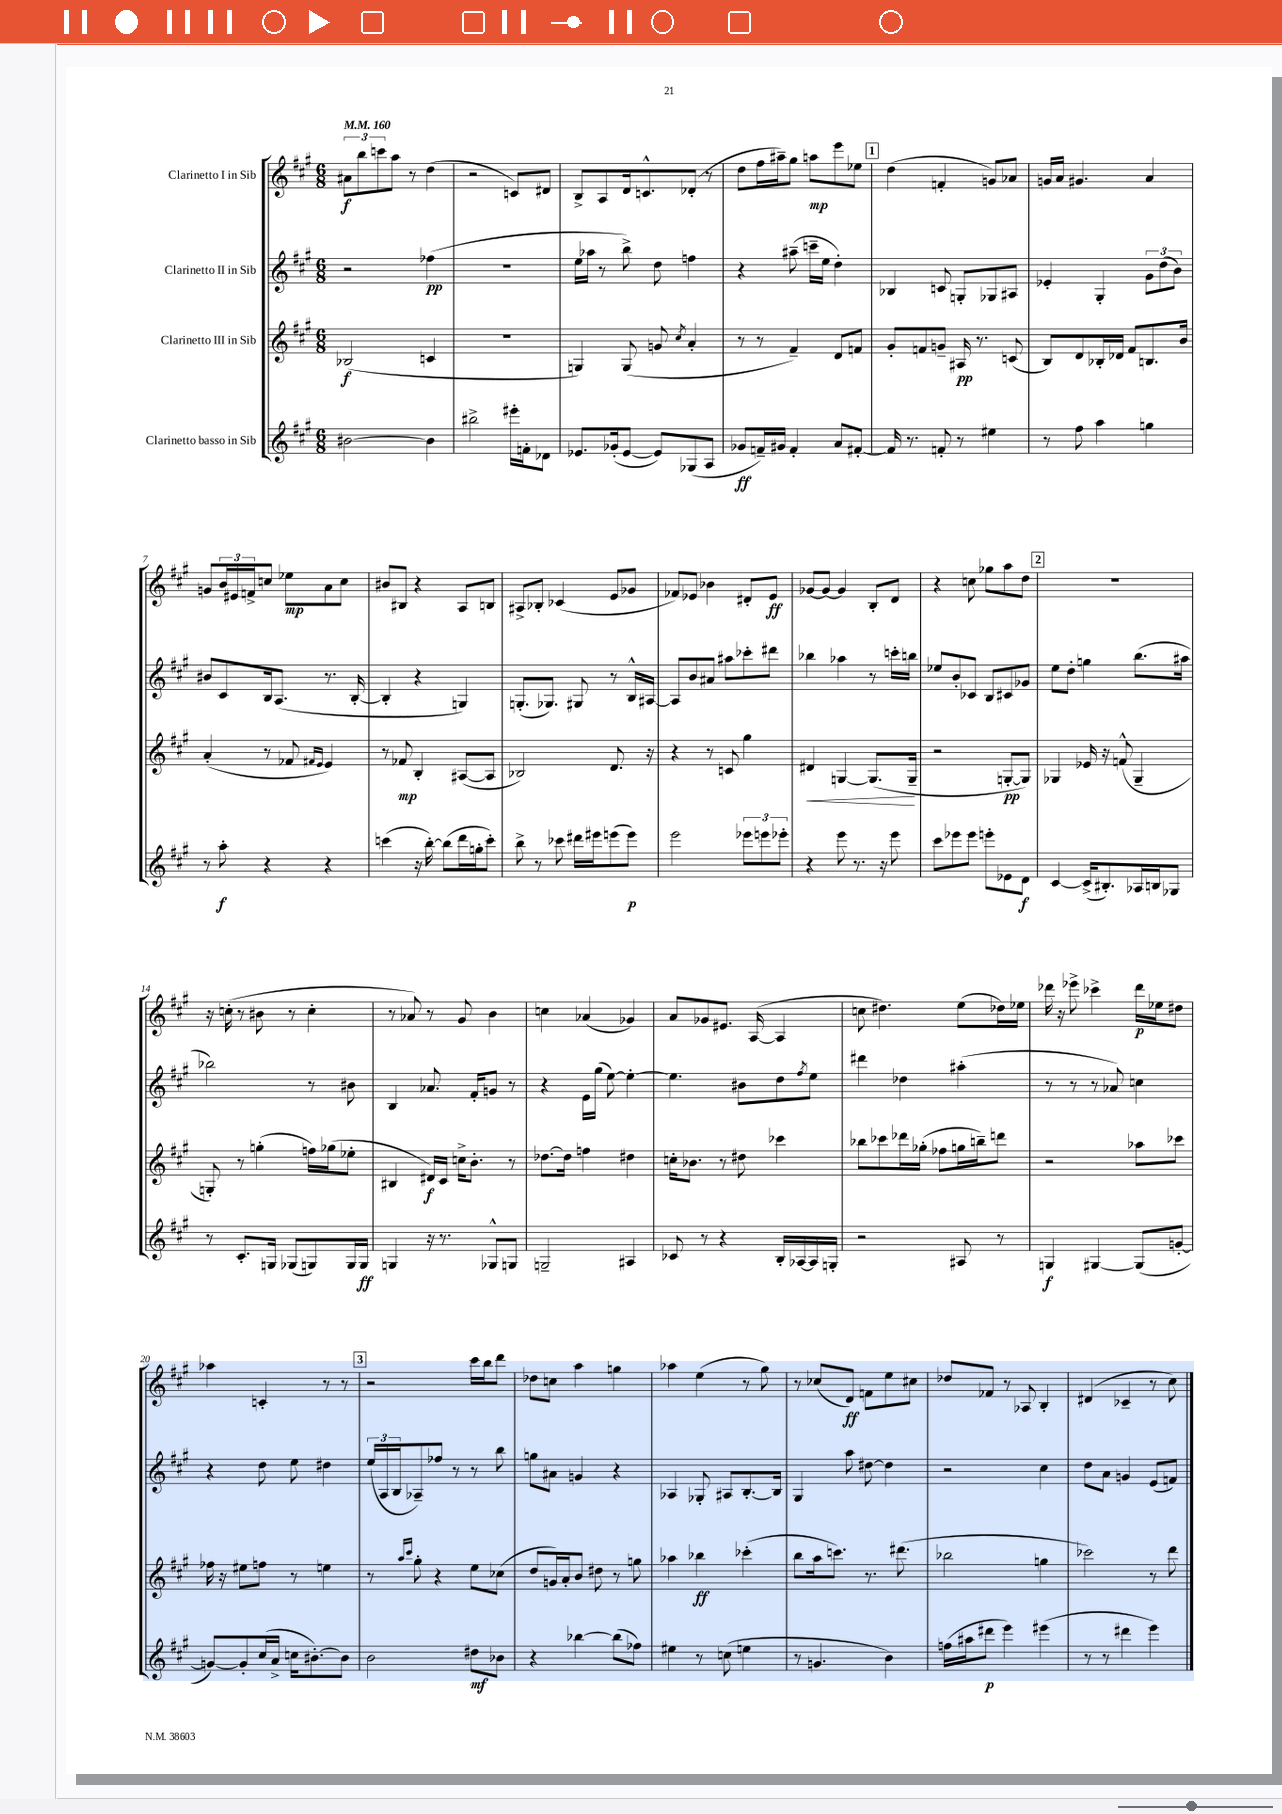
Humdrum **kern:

**kern	**kern	**kern	**kern
*staff4	*staff3	*staff2	*staff1
*clefG2	*clefG2	*clefG2	*clefG2
*k[f#c#g#]	*k[f#c#g#]	*k[f#c#g#]	*k[f#c#g#]
*M6/8	*M6/8	*M6/8	*M6/8
*MM160	*MM160	*MM160	*MM160
[2b#	(2B-	2r	12a#
.	.	.	12bb
.	.	.	12ccc
.	.	.	8aa
.	.	.	8r
4b#]	4c	(4ff-	(4dd
=	=	=	=
2bb#^	2.r	2.r	2r
16eee#'	.	.	8c)
16f'	.	.	.
8d-	.	.	8d#
=	=	=	=
8.e-	4G)	16ee	8B^
.	.	16aa-	.
.	.	8r	8A
(16g-'	.	.	.
[8e-	(8G	8bb^)	16d
.	.	.	8.c^^
8e-])	8g	8dd	.
.	8qcc#	.	.
(8G-	4a'	4ff	(8d-'
8A	.	.	8r
=	=	=	=
8g-	8r	4r	8dd
16f~)	8r	.	16ff#
16g#	.	.	16aa#~)
4f'	4f#~)	(8aa#~	8gg#
.	.	16ccc~	8aa
.	.	16ee	.
8a	8d	4dd')	8eee
[8f#'	8f	.	8ee-
=	=	=	=
16f#]	8g#'	4B-	(4dd
8.r	.	.	.
.	8f	.	.
8f'	8g~	8c	4f'
8r	16A#	8G'	.
.	8.r	.	.
4ee#	.	8G-	8g)
.	(8c	8A#	8a-
=	=	=	=
8r	8B)	4e-'	16g
.	.	.	16a
8ff#	8d	.	4.g#
4aa	16B-'	4G#'	.
.	16d-	.	.
.	8f#	.	.
4gg	8.B	12g#	4a
.	.	(12dd	.
.	.	12b)	.
.	16b	.	.
=	=	=	=
8r	(4a'	8b#	8g
8aa'	.	8c#	24b
.	.	.	24e#
.	.	.	24f^
4r	8r	16B	8cc
.	.	(8.A	.
.	8f-	.	8ee-
.	16qqf#	.	.
.	16qqe	.	.
4r	4e)	8.r	8a
.	.	.	8cc
.	.	[16B'	.
=	=	=	=
(4ccc	8r	4B']	8b#
.	8f-	.	8B#
16r	4B'	4r	4r
[16bb')	.	.	.
(8bb]	.	.	.
16ddd	([8A#	4G)	8A
16gg'	.	.	.
8ccc')	8A#]	.	8B
=	=	=	=
8bb^	2B-)	(8.G'	8A#^
8r	.	.	8B-'
.	.	8.G-)	.
8ccc-	.	.	(4c-
16ddd#	.	8G#	.
16eee#	.	.	.
(8eee	8.d	8r	8e
8eee)	.	16B^^	8g-
.	16r	[16A#	.
=	=	=	=
2eee	4r	8A#]	8f-)
.	.	8b	8e-
.	8r	8a#	4b-
.	8c	8aa#	.
12eee-	4gg#	8ccc-'	8d#'
12eee	.	.	.
.	.	8ddd#	8e-
12eee-'	.	.	.
=	=	=	=
4r	4d#	4bb-	[8g-
.	.	.	8g-_
8eee	[4G	4aa-	4g-]
8.r	.	.	.
.	(8.G]	8r	8B'
16r	.	.	.
8eee	.	16ccc'	8d
.	16G~	16bb	.
=	=	=	=
8ccc#	2r	8ee-	4r
8eee-	.	8b'	.
8eee-	.	8c-	8cc
8eee'	.	8B	8gg-
8e-	[8G'	8c#	8aa
8d	8G])	8g-	8dd
=	=	=	=
[4c#	4G-	8ee	2.r
.	.	8dd'	.
(16c#^]	16e-	4gg	.
8.B#')	16r	.	.
.	(8f^^	.	.
16A-	4G-~	(8.bb	.
16B	.	.	.
8G-	.	.	.
.	.	16aa#	.
=	=	=	=
8r	8G')	2bb-)	16r
.	.	.	(16cc'
8.c#'	8r	.	8r
.	(4gg'	.	8b#
16G	.	.	.
(8G-	.	.	8r
8G)	16ff)	8r	4cc'
.	(16gg-	.	.
16G	8ee-'	8b#	.
16G	.	.	.
=	=	=	=
4G	4B#	4B	8r
.	.	.	8a-)
16r	16d#)	8.a-	8r
8.r	16c#	.	.
.	16cc^	.	8g#
.	8.b'	16f#'	.
8G-^^	.	8g	4b
8G	8r	8r	.
=	=	=	=
2G~	[8.dd-	4r	4cc
.	16dd-]	.	.
.	4ff	16e	(4a-
.	.	(16gg#	.
.	.	[8ee)	.
4A#	4dd#	4ee'_	4g-)
=	=	=	=
8c-	16cc'	4.ee]	8a
.	8.b-	.	.
8r	.	.	8g-
4r	8r	.	8.e#
.	8dd#	8b#	.
.	.	.	([16A
16B'	4ccc-	8dd	4A]
[16A-	.	.	.
.	.	8qff#	.
16A-]	.	8ee	.
16G'	.	.	.
=	=	=	=
2r	8bb-	4ddd#	8cc
.	8ccc-	.	4.dd#)
.	16ddd-	4dd-	.
.	(16gg-'	.	.
.	8ff-	.	.
8A#	16gg	(4aa#'	(8ee
.	16bb~)	.	.
8r	8ddd	.	16dd-)
.	.	.	16ee-
=	=	=	=
4G	2r	8r	16ddd-
.	.	.	16r
.	.	8r	8eee-^
[4G#	.	8r	4ccc-^
.	.	8a-)	.
(8G#]	8aa-	4cc	16ddd-
.	.	.	16ee-
[8g'	8ccc-	.	8dd#
=	=	=	=
8g_)	16ff-	4r	4aa-
.	16r	.	.
8g']	8ee#	.	.
(16cc#	8ff	8dd	4c'
16a^	.	.	.
16cc	8r	8ee	.
[8.b#')	.	.	.
.	4ee	4dd#	8r
8b#]	.	.	8r
=	=	=	=
2b	8r	(24ee	2r
.	.	24A	.
.	.	24B	.
.	16qqaa	.	.
.	16qqccc#	.	.
.	8gg#'	8A-~)	.
.	4r	8ff-	.
.	.	8r	.
8dd#	8ee	8r	16ccc#
.	.	.	16bb
8b-	(8cc-	8bb	8ddd
=	=	=	=
4r	8dd	8gg	8dd-
.	16g)	8a#	8cc
.	16a'	.	.
[4bb-	8b	4g	4aa
.	8dd#	.	.
(8bb-]	8r	4r	4gg
8ff-)	8gg	.	.
=	=	=	=
4ee#	4aa-	4A-	4aa-
8r	4bb-	8G-'	(4ee
(8cc	.	8A#	.
4ee	(4ccc-'	[8.B'	8r
.	.	.	8gg#)
.	.	16B]	.
=	=	=	=
8r	8bb	4G#	8r
4.g	16aa	.	(8cc-
.	8.ccc)	.	.
.	.	8aa	8d)
.	8.r	[8dd#	8f
4b)	.	4dd#]	8ee
.	(8.ddd#	.	.
.	.	.	8cc#
=	=	=	=
(16ff	2bb-	2r	8dd-
16aa#	.	.	.
8ddd#	.	.	8f-
4eee)	.	.	8r
.	.	.	8A-
(4eee#	4gg	4cc#	4B'
=	=	=	=
8r	2ccc-)	8dd	(4d#
8r	.	8a	.
4ddd#	.	4g	4c-~
4eee)	8r	(8e	8r
.	8ddd	8f)	8cc#)
==	==	==	==
*-	*-	*-	*-
